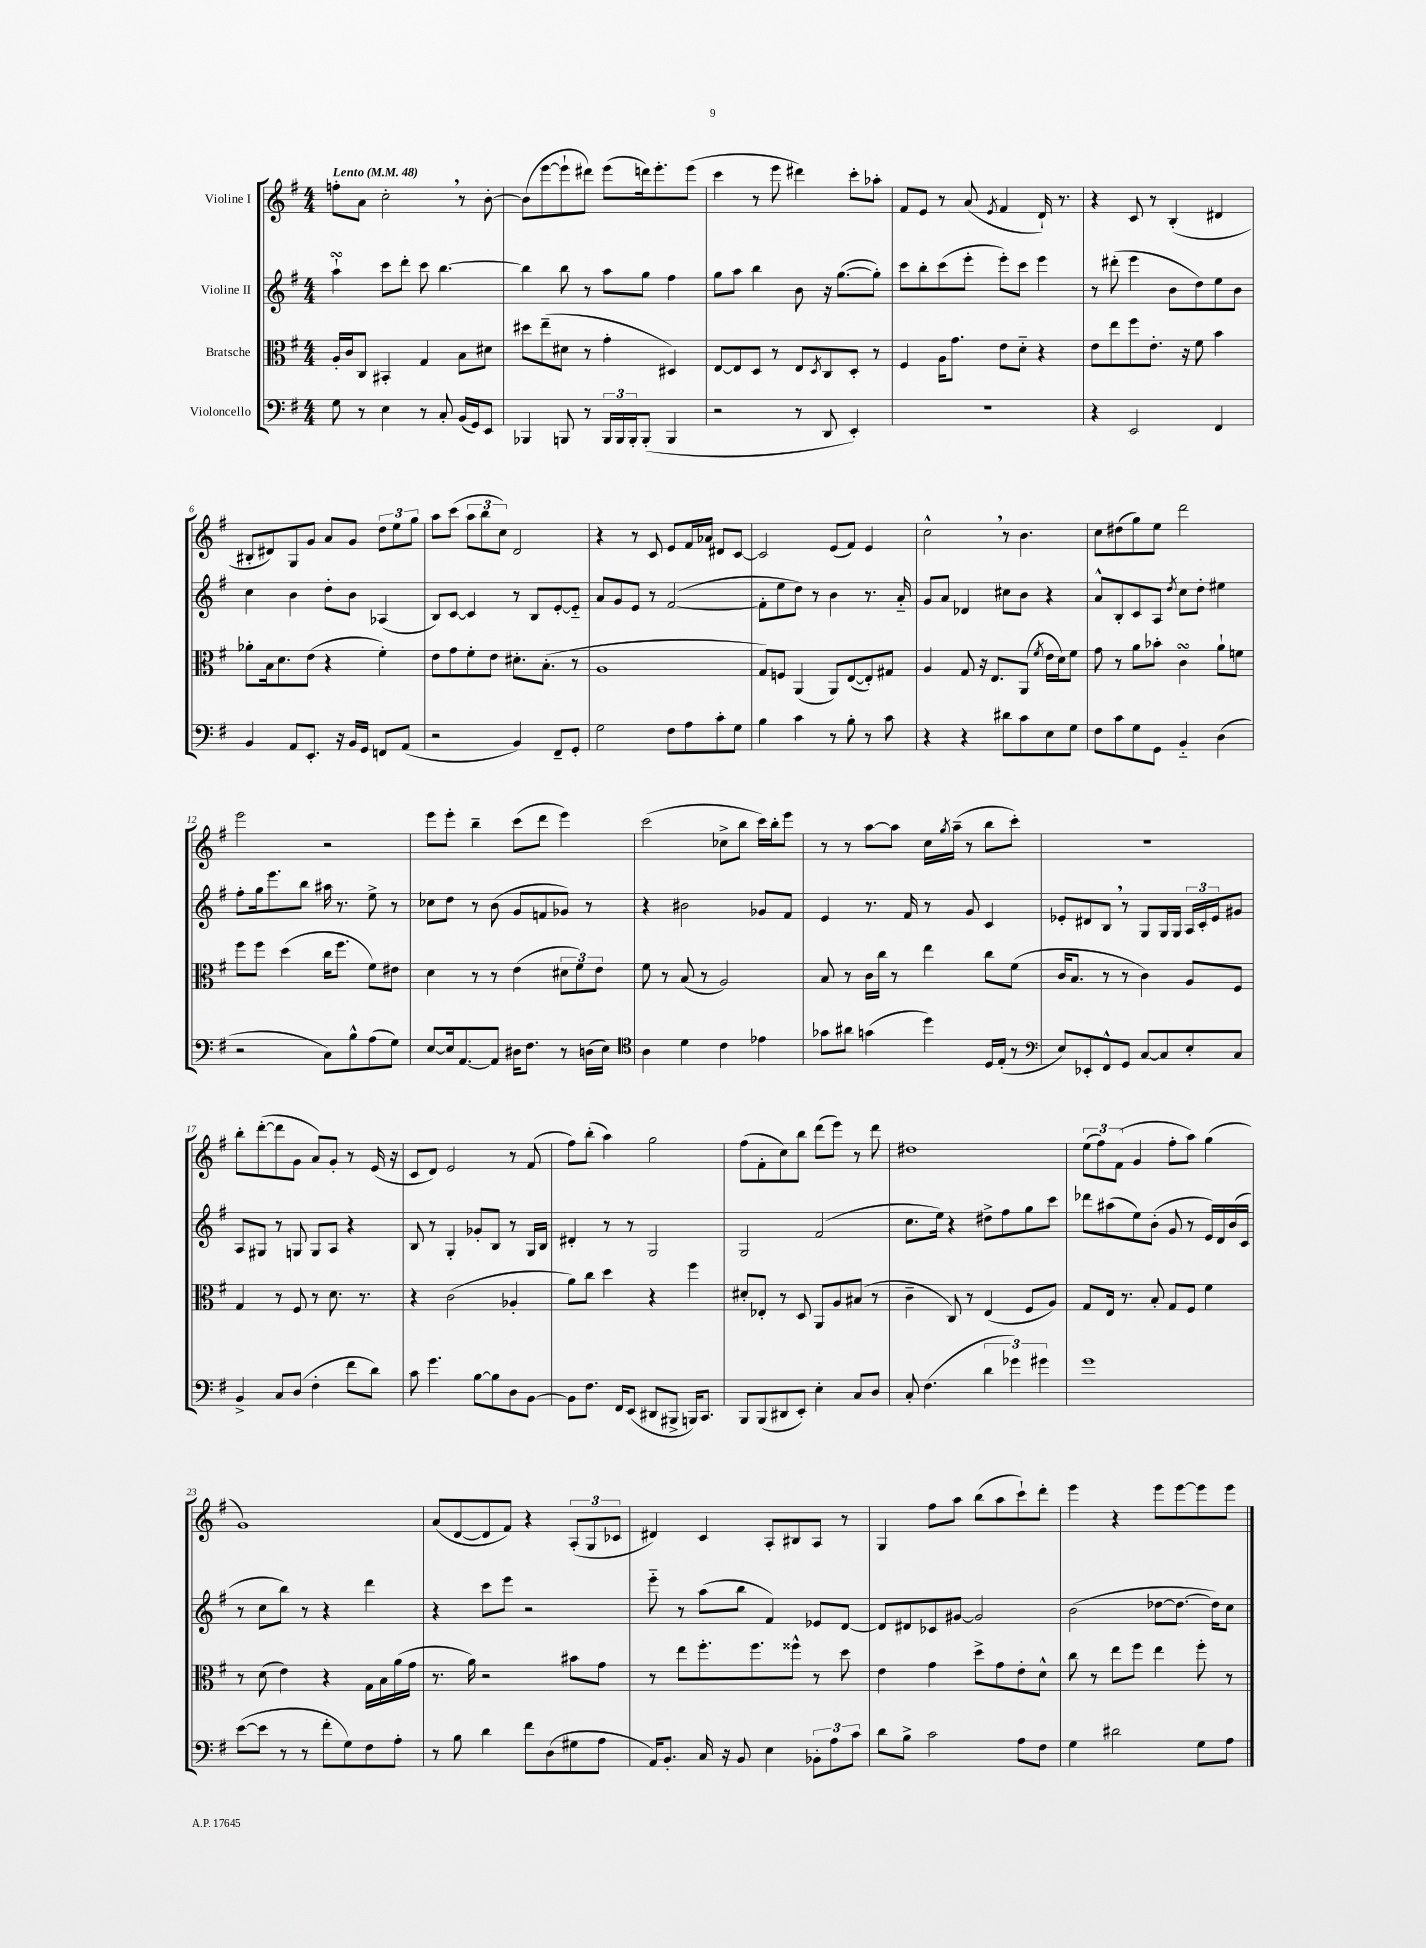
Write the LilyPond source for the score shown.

<<
\new StaffGroup <<
\new Staff = "s0" \with { instrumentName = "Violine I" } {
    \clef treble \key g \major \numericTimeSignature \time 4/4 \tempo "Lento" 4 = 48
    f''8-. a'8 c''2-. \breathe r8 b'8~-. |
    b'8( e'''8~ e'''8-! dis'''8) e'''8( d'''16) e'''8.-. e'''8( |
    c'''4 r8 e'''8 dis'''4) c'''8-. aes''8-. |
    fis'8 e'8 r8 a'8( \acciaccatura { e'8 } fis'4 d'16-!) r8. |
    r4 c'8 r8 b4-.( dis'4 |
    bis8-. dis'8) g8 g'8 a'8 g'8 \tuplet 3/2 { d''8 e''8 g''8 } |
    a''8 c'''8( \tuplet 3/2 { a''8 b''8 c''8) } d'2 |
    r4 r8 c'8 e'8 fis'16 aes'16 dis'8 c'8~ |
    c'2 e'8( fis'8) e'4 |
    c''2-^ \breathe r8 b'4. |
    c''8 dis''8( g''8) e''8 d'''2 |
    e'''2 r2 |
    e'''8 e'''8-. b''4-- c'''8( d'''8 e'''4) |
    c'''2( ces''8-> b''8 c'''16) b''16-. e'''8 |
    r8 r8 a''8~ a''8 c''16 \acciaccatura { g''8 } a''16--( r8 b''8 c'''8-.) |
    R1 |
    b''8-. d'''8~-.( d'''8 g'8 a'8) g'8-. r8 e'16( r16 |
    c'8 d'8) e'2 r8 fis'8( |
    fis''8) b''8-.( a''4) g''2 |
    fis''8( fis'8-. c''8) b''8 d'''8( e'''8) r8 d'''8 |
    dis''1 |
    \tuplet 3/2 { e''8( fis''8) fis'8( } g'4 fis''8-. a''8) g''4( |
    g'1) |
    a'8( d'8~ d'8 fis'8) r4 \tuplet 3/2 { a8-.( g8 ces'8 } |
    dis'4) c'4 a8-. bis8 a8 r8 |
    g4 fis''8 a''8 b''8( a''8 c'''8-!) d'''8-. |
    e'''4 r4 e'''8 e'''8~ e'''8 e'''8 \bar "|." |
}
\new Staff = "s1" \with { instrumentName = "Violine II" } {
    \clef treble \key g \major \numericTimeSignature \time 4/4
    a''4-!\turn c'''8 d'''8-. c'''8 b''4.~ |
    b''4 b''8 r8 a''8 g''8 fis''4 |
    g''8 a''8 b''4 b'8 r16 g''8.~( g''8-.) |
    c'''8 b''8-. c'''8( e'''8-. e'''8-.) c'''8 e'''4 |
    r8 dis'''8-.( e'''4 b'8 d''8) e''8 b'8 |
    c''4 b'4 d''8-. b'8 aes4( |
    b8) c'8~ c'4 r8 b8 e'8~-. e'8-_ |
    a'8 g'8 e'8 r8 fis'2~( |
    fis'8-. e''8 d''8) r8 b'4 r8. a'16-_ |
    g'8 a'8 des'4 cis''8 b'8 r4 |
    a'8-^ b8-. c'8 a8 \acciaccatura { d''8 } c''8 d''8-. eis''4 |
    fis''8-. g''16 e'''8. b''8 ais''16 r8. e''8-> r8 |
    ces''8 d''8 r8 b'8( g'8 f'8 ges'8) r8 |
    r4 bis'2 ges'8 fis'8 |
    e'4 r8. fis'16 r8 g'8 c'4 |
    ees'8-. dis'8 b8 \breathe r8 g8 g16 g16 \tuplet 3/2 { a16 c'16-. ees'16 } gis'8 |
    a8 gis8 r8 g8 g8 a8 r4 |
    b8 r8 g4-. ges'8-. b8 r8 g16 b16 |
    dis'4-. r8 r8 g2 |
    g2 fis'2( |
    c''8. e''16) r4 dis''8-> fis''8 g''8 c'''8 |
    des'''8 ais''8( e''8) b'8-.( g'8 r8 e'16) d'16 b'16( c'16 |
    r8 c''8 b''8) r8 r4 d'''4 |
    r4 c'''8 e'''8 r2 |
    e'''8-_ r8 a''8( b''8 fis'4) ees'8 d'8~ |
    d'8 dis'8 ces'8 gis'8~ gis'2 |
    b'2( des''8~ des''8.~ des''16) c''8 \bar "|." |
}
\new Staff = "s2" \with { instrumentName = "Bratsche" } {
    \clef alto \key g \major \numericTimeSignature \time 4/4
    a16-. c'16 c8 bis,4-. g4 b8 dis'8 |
    dis''8 e''8--( dis'8 r8 g'4-. dis4) |
    e8~ e8 d8 r8 e8 \acciaccatura { d8 } c8 d8-. r8 |
    fis4 a16 g'8. e'8 d'8-_ r4 |
    e'8 e''8 fis''8 e'8.-. r16 fis'8 b'4 |
    aes'8-. b16 d'8. e'8( r4 fis'4-.) |
    e'8 g'8 fis'8-. e'8 dis'8.-. b8.-.( r8 |
    a1 |
    g8) f8 a,4( a,8) e8~( e8-.) gis8 |
    a4 g8 r16 e8. a,8( \acciaccatura { fis'8 } e'16 d'16) fis'8 |
    g'8 r8 a'8 bes'8-. c'4\turn a'8-! f'8 |
    fis''8 fis''8 d''4( c''16 fis''8. fis'8) eis'8 |
    d'4 r8 r8 e'4( \tuplet 3/2 { dis'8 fis'8) e'8 } |
    fis'8 r8 b8( r8 a2) |
    b8 r8 c'16 c''16 r8 e''4 c''8 fis'8( |
    c'16 b8. r8 r8 c'4) a8 fis8 |
    g4 r8 fis8 r8 d'8. r8. |
    r4 c'2( aes4-. |
    a'8) c''8 d''4 r4 fis''4 |
    dis'8-. ees8-. r8 d8 a,8 a8 bis8( r8 |
    c'4-- c8) r8 e4( fis8 a8) |
    g8 e16 r8. b8-. g8 fis8 fis'4 |
    r8 d'8( e'4) r4 g16 b16 a'16( g'16 |
    r8. a'16) r2 bis'8 g'8 |
    r8 e''8 fis''8.-. fis''8. fisis''8-^ r8 d''8 |
    e'4 g'4 d''8-> g'8 e'8-. d'8-^ |
    c''8 r8 e''8 fis''8 e''4 fis''8-. r8 \bar "|." |
}
\new Staff = "s3" \with { instrumentName = "Violoncello" } {
    \clef bass \key g \major \numericTimeSignature \time 4/4
    g8 r8 e4 r8 c8-. b,16( g,16) e,8 |
    bes,,4 b,,8 r8 \tuplet 3/2 { b,,16 b,,16 b,,16-. } b,,8-.( b,,4 |
    r2 r8 d,8 e,4-.) |
    R1 |
    r4 e,2 fis,4 |
    b,4 a,8 e,8.-. r16 b,16 g,16 f,8 a,8( |
    r2 b,4) fis,8-- g,8-. |
    g2 fis8 a8 c'8-. g8 |
    b4 c'4 r8 b8-. r8 c'8 |
    r4 r4 dis'8 c'8 e8 g8 |
    fis8 c'8 g8 g,8 b,4-_ d4( |
    r2 c8) b8-^ a8( g8) |
    e8~ e16 a,8.~ a,8 dis16 fis8. r8 d16( e16) |
    \clef tenor a4 d'4 c'4 ees'4 |
    ges'8 ais'8 g'4( d''4) d16 e16-.( r8 |
    \clef bass e8) ees,8-. fis,8-^ g,8 c8~ c8 e8-. c8 |
    b,4-> c8 d8( fis4-. fis'8 d'8) |
    c'8 g'4. b8~ b8 d8 b,8~ |
    b,8 fis8. fis,16 e,8( dis,8 bis,,8-> b,,16) c,8. |
    b,,8 b,,8( dis,8 e,8-.) e4-. c8 d8 |
    c8-. fis4.( \tuplet 3/2 { d'4 ges'4) gis'4 } |
    g'1 |
    e'8~( e'8 r8 r8 fis'8-. g8) fis8 a8-. |
    r8 b8 d'4 fis'8 d8( gis8 a8 |
    a,16) b,8.-. c16 r16 b,8 e4 \tuplet 3/2 { bes,8-. a8 c'8 } |
    d'8 b8-> c'2 a8 fis8 |
    g4 dis'2 g8 a8 \bar "|." |
}
>>
>>
